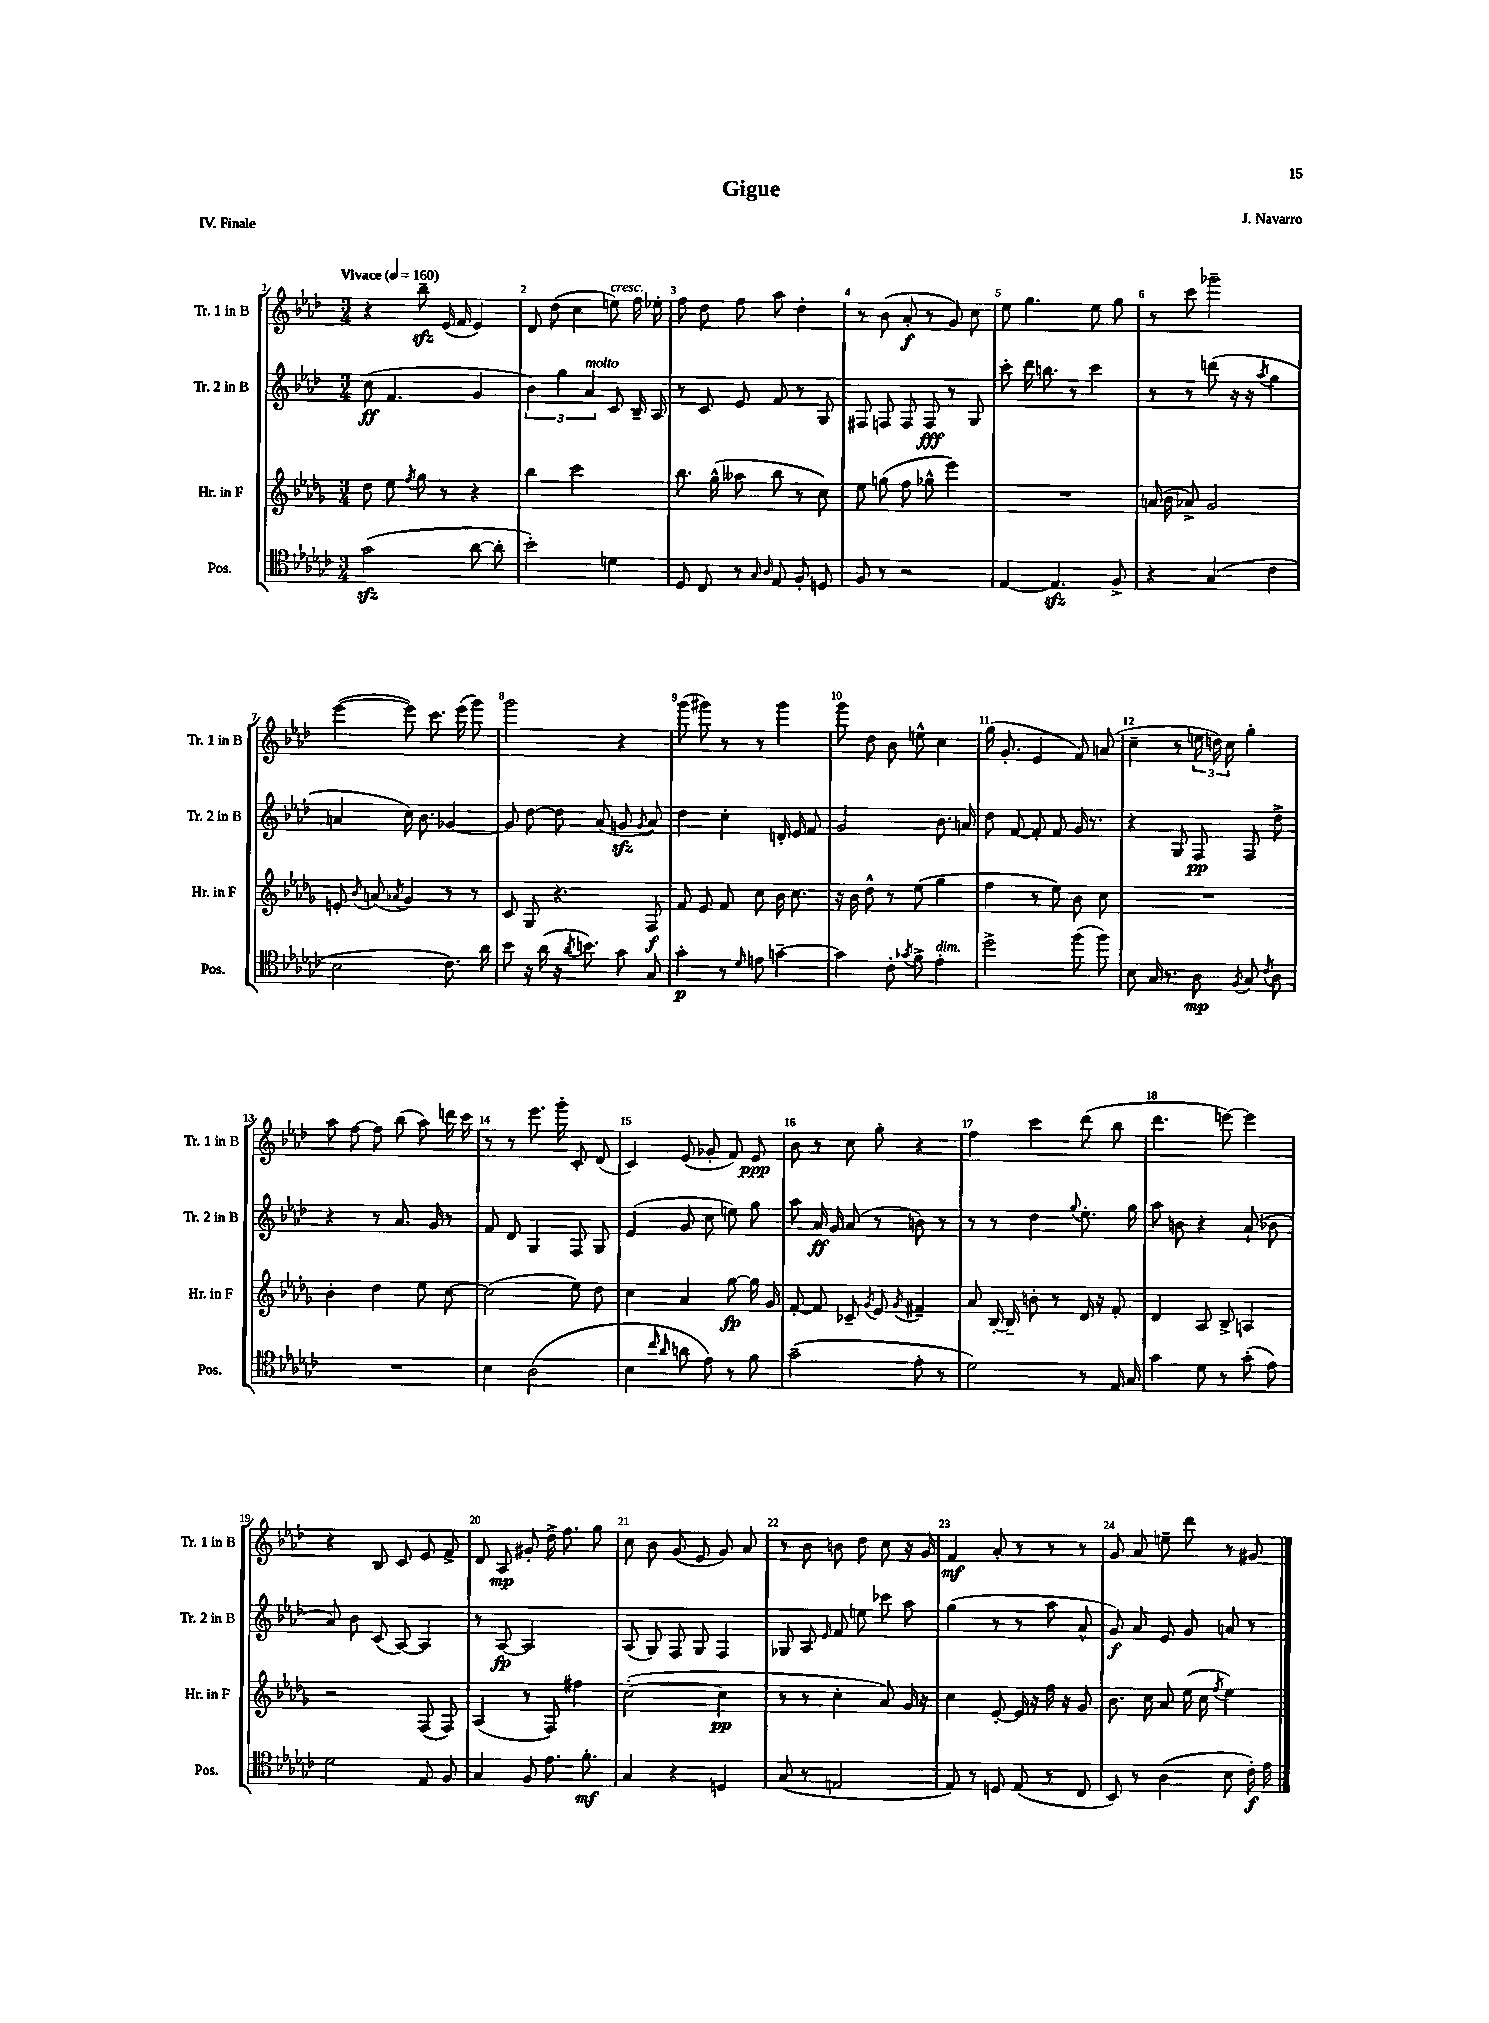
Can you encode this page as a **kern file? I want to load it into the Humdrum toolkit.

**kern	**kern	**kern	**kern
*staff4	*staff3	*staff2	*staff1
*clefC4	*clefG2	*clefG2	*clefG2
*k[b-e-a-d-g-c-]	*k[b-e-a-d-g-]	*k[b-e-a-d-]	*k[b-e-a-d-]
*M3/4	*M3/4	*M3/4	*M3/4
*MM160	*MM160	*MM160	*MM160
(2g-	8dd-	(8cc	4r
.	8ee-	4.f	.
.	8qff	.	.
.	8gg-	.	8bb-~
.	8r	.	(16e-
.	.	.	16f
[8a-	4r	4g	4e-)
8a-']	.	.	.
=	=	=	=
2b-')	4bb-	6b-)	8d-
.	.	.	(8dd-
.	.	6gg	.
.	2ccc	.	4cc
.	.	6a-	.
4d	.	8c	8ee)
.	.	16B-~	16ff
.	.	16A-	16ee-'
=	=	=	=
8D-	8.bb-	8r	8ff
8C-	.	8c	8dd-
.	(16gg-^^	.	.
8r	8aa--	8e-	8ff
16qqG-	.	.	.
16qqA-	.	.	.
8E-	8bb-	8f	8aa-
8F'	8r	8r	4dd-'
8D	8cc)	8G	.
=	=	=	=
8F	8ee-	8F#	8r
8r	(8gg	8F	(8b-
2r	8ff	8F	8a-'
.	8gg-^^	8F	8r
.	4eee-)	8r	8g)
.	.	8G	8cc
=	=	=	=
[4E-	2.r	8ccc'	8ee-
.	.	16ddd-	4.gg
.	.	8.bb	.
4.E-]	.	.	.
.	.	8r	.
.	.	4ccc	8ee-
8F^	.	.	8gg
=	=	=	=
4r	(16a	8r	8r
.	16b-	.	.
.	8a-^)	8r	8ccc
(4G-	2g-	(8ddd	2ggg-~
.	.	16r	.
.	.	16r	.
.	.	8qaa-	.
4c-	.	4gg	.
=	=	=	=
2B-	8e'	4a	([4eee-
.	8qb-	.	.
.	(8a	.	.
.	8qa-	.	.
.	4g-)	16cc)	8eee-])
.	.	8.b-	.
.	.	.	8.ccc
8.c-)	8r	[4g-	.
.	.	.	(16eee-
.	8r	.	8ggg)
16a-	.	.	.
=	=	=	=
8b-	8c	8g-]	2ggg
16r	8G-	[8dd-	.
(16a-	.	.	.
16r	4.r	8dd-]	.
8qa-	.	.	.
8.b)	.	.	.
.	.	(8a-	.
8g-	.	8g	4r
.	.	8qg	.
8G-	8F	8a-)	.
=	=	=	=
4g-'	8f	4dd-	(8ggg
.	8e-	.	8ggg#)
8r	8f	4cc'	8r
16qqd-	.	.	.
8e	8cc	.	8r
[4g~	16b-	16d'	4ggg#
.	8.cc	16e-	.
.	.	8f	.
=	=	=	=
4g]	16r	2g	8ggg
.	16b-	.	.
.	8dd-^^	.	8dd-
8c-'	8r	.	8b-
8qg-	.	.	.
8f^	(8ee-	.	8ee^^
4e-'	4gg-	8.b-	4cc
.	.	16a	.
=	=	=	=
2dd-^	4ff	8dd-	(16gg
.	.	.	8.g'
.	.	[8f	.
.	8r	8f']	4e-
.	8ee-)	8f	.
(8ff	8b-	16g	8f)
.	.	8.r	.
8ff)	8cc	.	(8a
=	=	=	=
8B-	2.r	4r	4cc~
16G-	.	.	.
8.r	.	.	.
.	.	8G	8r
8A-	.	8F	24ee
.	.	.	24dd)
.	.	.	24cc
8qF	.	.	.
8G-	.	8F	4gg'
8qc-	.	.	.
8A-	.	8dd-^	.
=	=	=	=
2.r	4b-'	4r	8aa-
.	.	.	[8ff
.	4dd-	8r	8ff]
.	.	8.a-	(8bb-
.	8ee-	.	8aa-)
.	.	16g	.
.	[8cc	8r	16ddd
.	.	.	16ccc
=	=	=	=
4B-	(2cc]	8f	8r
.	.	8d-	8r
(2A-	.	4G	8.eee-
.	.	.	16ggg'
.	8ee-)	8F	8c'
.	8dd-	8G	(8d-
=	=	=	=
4B-	4cc	(4e-	4c)
16qqcc-	.	.	.
16qqa-	.	.	.
8a	4a-	8g	(8e-
8e-)	.	8cc	8g-'
8r	[8gg-	8ee)	8f)
8f	16gg-]	8gg	8e-
.	16g-	.	.
=	=	=	=
(2g-~	[8f'	8aa-	8b-
.	8f]	16a-	8r
.	.	16g	.
.	8c-~	(8a-	8cc
.	8qg-	.	.
.	8e-	8r	8gg'
.	8qg-	.	.
8e-'	4f#~	8b)	4r
8r	.	8r	.
=	=	=	=
2d-)	8a-	8r	4ff
.	[16B-'	8r	.
.	16B-~]	.	.
.	8b'	4dd-	4ccc
.	8r	.	.
.	.	8qqgg	.
8r	16d-	8.ee-'	(8ddd-
.	16r	.	.
16E-	8f'	.	8bb-
16G-	.	16gg	.
=	=	=	=
4g-	4d-	8aa-	4.ddd-
.	.	8b	.
8d-	8A-	4r	.
8r	8B-^	.	[8eee)
(8g-'	4A	(8a-`	4eee]
8e-)	.	8b-	.
=	=	=	=
2d-	2r	8a-)	4r
.	.	8b-	.
.	.	(8c	8B-
.	.	[8A-)	8c
8E-	(8F	4A-]	8e-
8F	8F)	.	8f^
=	=	=	=
4G-	(4A-	8r	8d-
.	.	[8A-	8A-
8F	8r	2A-]	8g#'
8.e-	8F)	.	16dd-^
.	.	.	8.ff
.	4ff#	.	.
8.f'	.	.	.
.	.	.	8gg
=	=	=	=
4G-	([2cc'	(8A-	8cc
.	.	8G)	8b-
4r	.	8F	(8g
.	.	8G	8e-
4D	4cc]	4F	8g)
.	.	.	8a-
=	=	=	=
(8G-	8r	8G-	8r
8r	8r	8A-	8b-
.	.	16qqe-	.
2E	4cc'	8f	8b
.	.	8ee	8dd-
.	8a-)	8ccc-	8cc
.	16g-	8aa-	16r
.	16r	.	16g
=	=	=	=
8E-)	4cc	(4gg	4f
8r	.	.	.
8D	[8e-'	8r	8a-'
(8E-	16e-]	8r	8r
.	16r	.	.
8r	16ff	8aa-	8r
.	16r	.	.
8C-	8g-	8a-^^	8r
=	=	=	=
8BB-)	8.b-	8g)	8g
8r	.	8a-	8a-
.	16cc	.	.
(4A-	8a-	8e-	8ee~
.	(16ee-	8g	8ddd-
.	16cc	.	.
.	8qff	.	.
8B-	4ee-)	8a	8r
16c-')	.	8r	8g#
16e-	.	.	.
==	==	==	==
*-	*-	*-	*-
